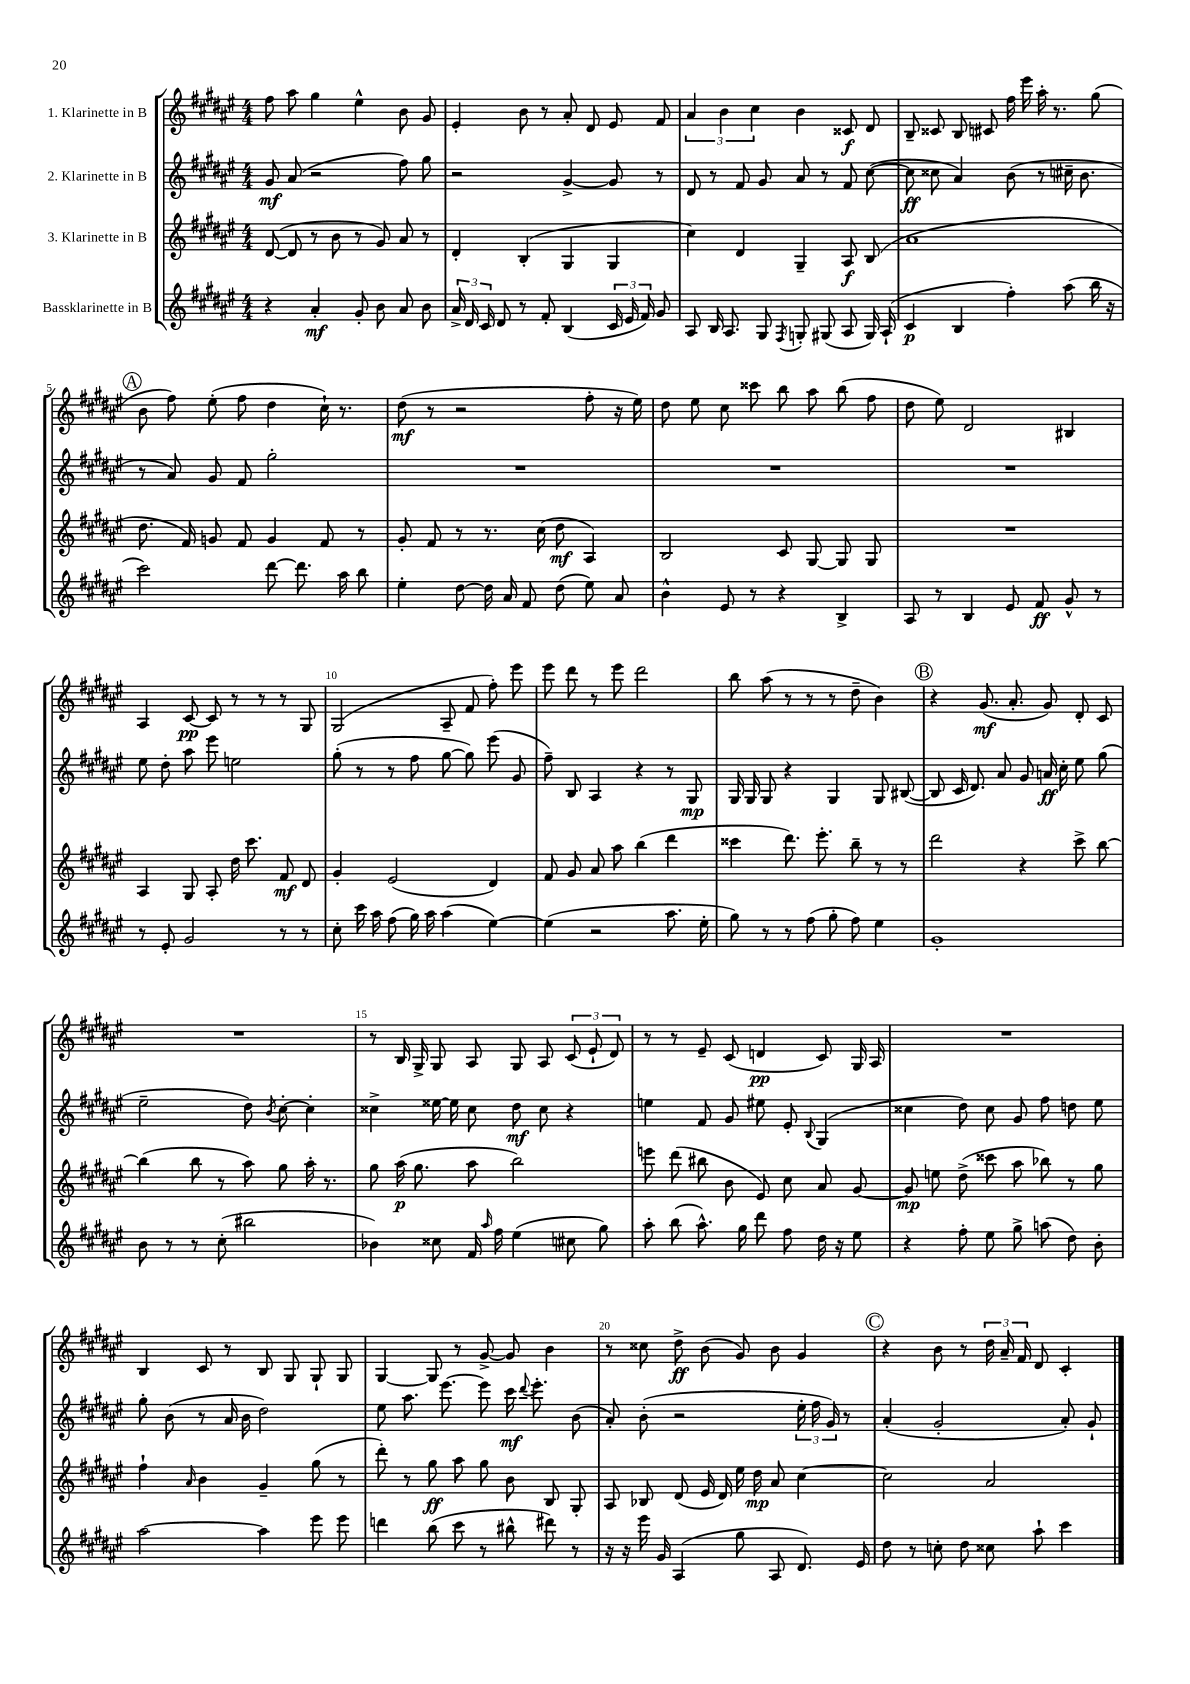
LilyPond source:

<<
\new StaffGroup <<
\new Staff = "s0" \with { instrumentName = "1. Klarinette in B" } {
    \clef treble \key fis \major \numericTimeSignature \time 4/4
    \autoBeamOff fis''8 ais''8 gis''4 eis''4-^ b'8 gis'8 |
    eis'4-. b'8 r8 ais'8-. dis'8 eis'8 fis'8 |
    \tuplet 3/2 { ais'4 b'4 cis''4 } b'4 cisis'8\f dis'8 |
    b8-- cisis'8 b8 cis'8 fis''16 eis'''16 ais''16-. r8. gis''8( |
    \mark \markup { \circle "A" } b'8 fis''8) eis''8-.( fis''8 dis''4 cis''16-!) r8. |
    dis''8\mf( r8 r2 fis''8-. r16 eis''16) |
    dis''8 eis''8 cis''8 cisis'''8 b''8 ais''8 b''8( fis''8 |
    dis''8 eis''8) dis'2 bis4 |
    ais4 cis'8~\pp cis'8 r8 r8 r8 gis8 |
    gis2( ais8-- fis'8 fis''8-.) eis'''8 |
    eis'''8 dis'''8 r8 eis'''8 dis'''2 |
    b''8 ais''8( r8 r8 r8 dis''8-- b'4) |
    \mark \markup { \circle "B" } r4 gis'8.\mf( ais'8.-. gis'8) dis'8-. cis'8 |
    R1 |
    r8 b16 gis16-> gis8 ais8 gis8 ais8 \tuplet 3/2 { cis'8( eis'8-! dis'8) } |
    r8 r8 eis'8-- cis'8( d'4\pp cis'8) gis16 ais16 |
    R1 |
    b4 cis'8 r8 b8 gis8 gis8-! gis8 |
    gis4~ gis8 r8 gis'8~-> gis'8 b'4 |
    r8 cisis''8 dis''8->\ff b'8( gis'8) b'8 gis'4 |
    \mark \markup { \circle "C" } r4 b'8 r8 \tuplet 3/2 { dis''16 ais'16-- fis'16 } dis'8 cis'4-. \bar "|." |
}
\new Staff = "s1" \with { instrumentName = "2. Klarinette in B" } {
    \clef treble \key fis \major \numericTimeSignature \time 4/4
    \autoBeamOff gis'8\mf ais'8( r2 fis''8) gis''8 |
    r2 gis'4~-> gis'8 r8 |
    dis'8 r8 fis'8 gis'8 ais'8 r8 fis'8 cis''8~( |
    cis''8\ff cisis''8 ais'4) b'8( r8 cis''16-- b'8. |
    \mark \markup { \circle "A" } r8 ais'8) gis'8 fis'8 gis''2-. |
    R1 |
    R1 |
    R1 |
    eis''8 dis''8-. ais''8 eis'''8 e''2 |
    gis''8-.( r8 r8 fis''8 gis''8~ gis''8) eis'''8( gis'8 |
    fis''8--) b8 ais4 r4 r8 gis8\mp |
    gis16 gis16 gis8 r4 gis4 gis8 bis8~( |
    \mark \markup { \circle "B" } bis8 cis'16 dis'8.) ais'8 gis'8 a'16\ff cis''16-. eis''8 gis''8( |
    eis''2-- dis''8) \acciaccatura { b'8 } cis''8~-. cis''4-. |
    cisis''4-> eisis''16~ eisis''16 cisis''8 dis''8\mf cisis''8 r4 |
    e''4 fis'8 gis'8 eis''8 eis'8-. \appoggiatura { b8 } gis4( |
    cisis''4 dis''8) cisis''8 gis'8 fis''8 d''8 eis''8 |
    gis''8-. b'8( r8 ais'16 b'16 dis''2) |
    eis''8 ais''8. eis'''8.~ eis'''8 cis'''16\mf \appoggiatura { dis'''8 } eis'''8.-. b'8( |
    ais'8-.) b'8-.( r2 \tuplet 3/2 { eis''16-. fis''16 gis'16) } r8 |
    \mark \markup { \circle "C" } ais'4-.( gis'2-. ais'8-.) gis'8-! \bar "|." |
}
\new Staff = "s2" \with { instrumentName = "3. Klarinette in B" } {
    \clef treble \key fis \major \numericTimeSignature \time 4/4
    \autoBeamOff dis'8~( dis'8 r8 b'8 r8 gis'8) ais'8 r8 |
    dis'4-. b4-.( gis4 gis4 |
    cis''4) dis'4 gis4-- ais8\f b8( |
    ais'1 |
    \mark \markup { \circle "A" } dis''8. fis'16) g'8 fis'8 g'4 fis'8 r8 |
    gis'8-. fis'8 r8 r8. cis''16( dis''8\mf ais4) |
    b2 cis'8 gis8~ gis8 gis8 |
    R1 |
    ais4 gis8 ais8-. dis''16 cis'''8. fis'8\mf dis'8 |
    gis'4-. eis'2( dis'4) |
    fis'8 gis'8 ais'8 ais''8 b''4( dis'''4 |
    cisis'''4 dis'''8.) eis'''8.-. b''8-- r8 r8 |
    \mark \markup { \circle "B" } dis'''2 r4 cis'''8-> b''8~ |
    b''4( b''8 r8 ais''8) gis''8 ais''16-. r8. |
    gis''8 ais''16\p( gis''8. ais''8 b''2) |
    e'''8 dis'''8( bis''8 b'8 eis'8) cis''8 ais'8 gis'8~ |
    gis'8\mp e''8 dis''8->( cisis'''8 ais''8 bes''8) r8 gis''8 |
    fis''4-! \grace { ais'16 } b'4 gis'4-- gis''8( r8 |
    dis'''8-.) r8 gis''8\ff ais''8 gis''8 b'8 b8 gis8-. |
    ais8 bes8 dis'8( eis'16 dis'16) eis''16 dis''16\mp ais'8 cis''4~ |
    \mark \markup { \circle "C" } cis''2 ais'2 \bar "|." |
}
\new Staff = "s3" \with { instrumentName = "Bassklarinette in B" } {
    \clef treble \key fis \major \numericTimeSignature \time 4/4
    \autoBeamOff r4 ais'4-.\mf gis'8-. b'8 ais'8 b'8 |
    \tuplet 3/2 { ais'16-> dis'16 cis'16 } dis'8 r8 fis'8-. b4( \tuplet 3/2 { cis'16 eis'16 fis'16) } gis'8 |
    ais8 b16 ais8. gis8 \acciaccatura { fis8 } g8-. gis8( ais8 gis16) ais16-!( |
    cis'4\p b4 fis''4-.) ais''8( b''16 r16 |
    \mark \markup { \circle "A" } cis'''2) dis'''8~ dis'''8. ais''16 b''8 |
    eis''4-. dis''8~ dis''16 ais'16 fis'8 dis''8( eis''8) ais'8 |
    b'4-^ eis'8 r8 r4 b4-> |
    ais8 r8 b4 eis'8 fis'8\ff gis'8-^ r8 |
    r8 eis'8-. gis'2 r8 r8 |
    cis''8-. cis'''16 ais''16 fis''8( gis''16) ais''16 ais''4( eis''4~) |
    eis''4( r2 ais''8. eis''16-. |
    gis''8) r8 r8 fis''8( gis''8-. fis''8) eis''4 |
    \mark \markup { \circle "B" } gis'1-. |
    b'8 r8 r8 cis''8-.( bis''2 |
    bes'4) cisis''8 fis'16 \grace { ais''16 } fis''16 eis''4( cis''8 gis''8) |
    ais''8-. b''8( ais''8.-^) gis''16 dis'''8 fis''8 dis''16 r16 eis''8 |
    r4 fis''8-. eis''8 gis''8-> a''8( dis''8) b'8-. |
    ais''2~ ais''4 eis'''8 eis'''8 |
    d'''4 b''8( cis'''8 r8 bis''8-^ dis'''8) r8 |
    r16 r16 eis'''16 gis'16 ais4( gis''8 ais8 dis'8.) eis'16 |
    \mark \markup { \circle "C" } dis''8 r8 c''8-. dis''8 cisis''8 ais''8-! cis'''4 \bar "|." |
}
>>
>>
\layout { \context { \Score \override BarNumber.break-visibility = ##(#f #t #t) barNumberVisibility = #(every-nth-bar-number-visible 5) } }
